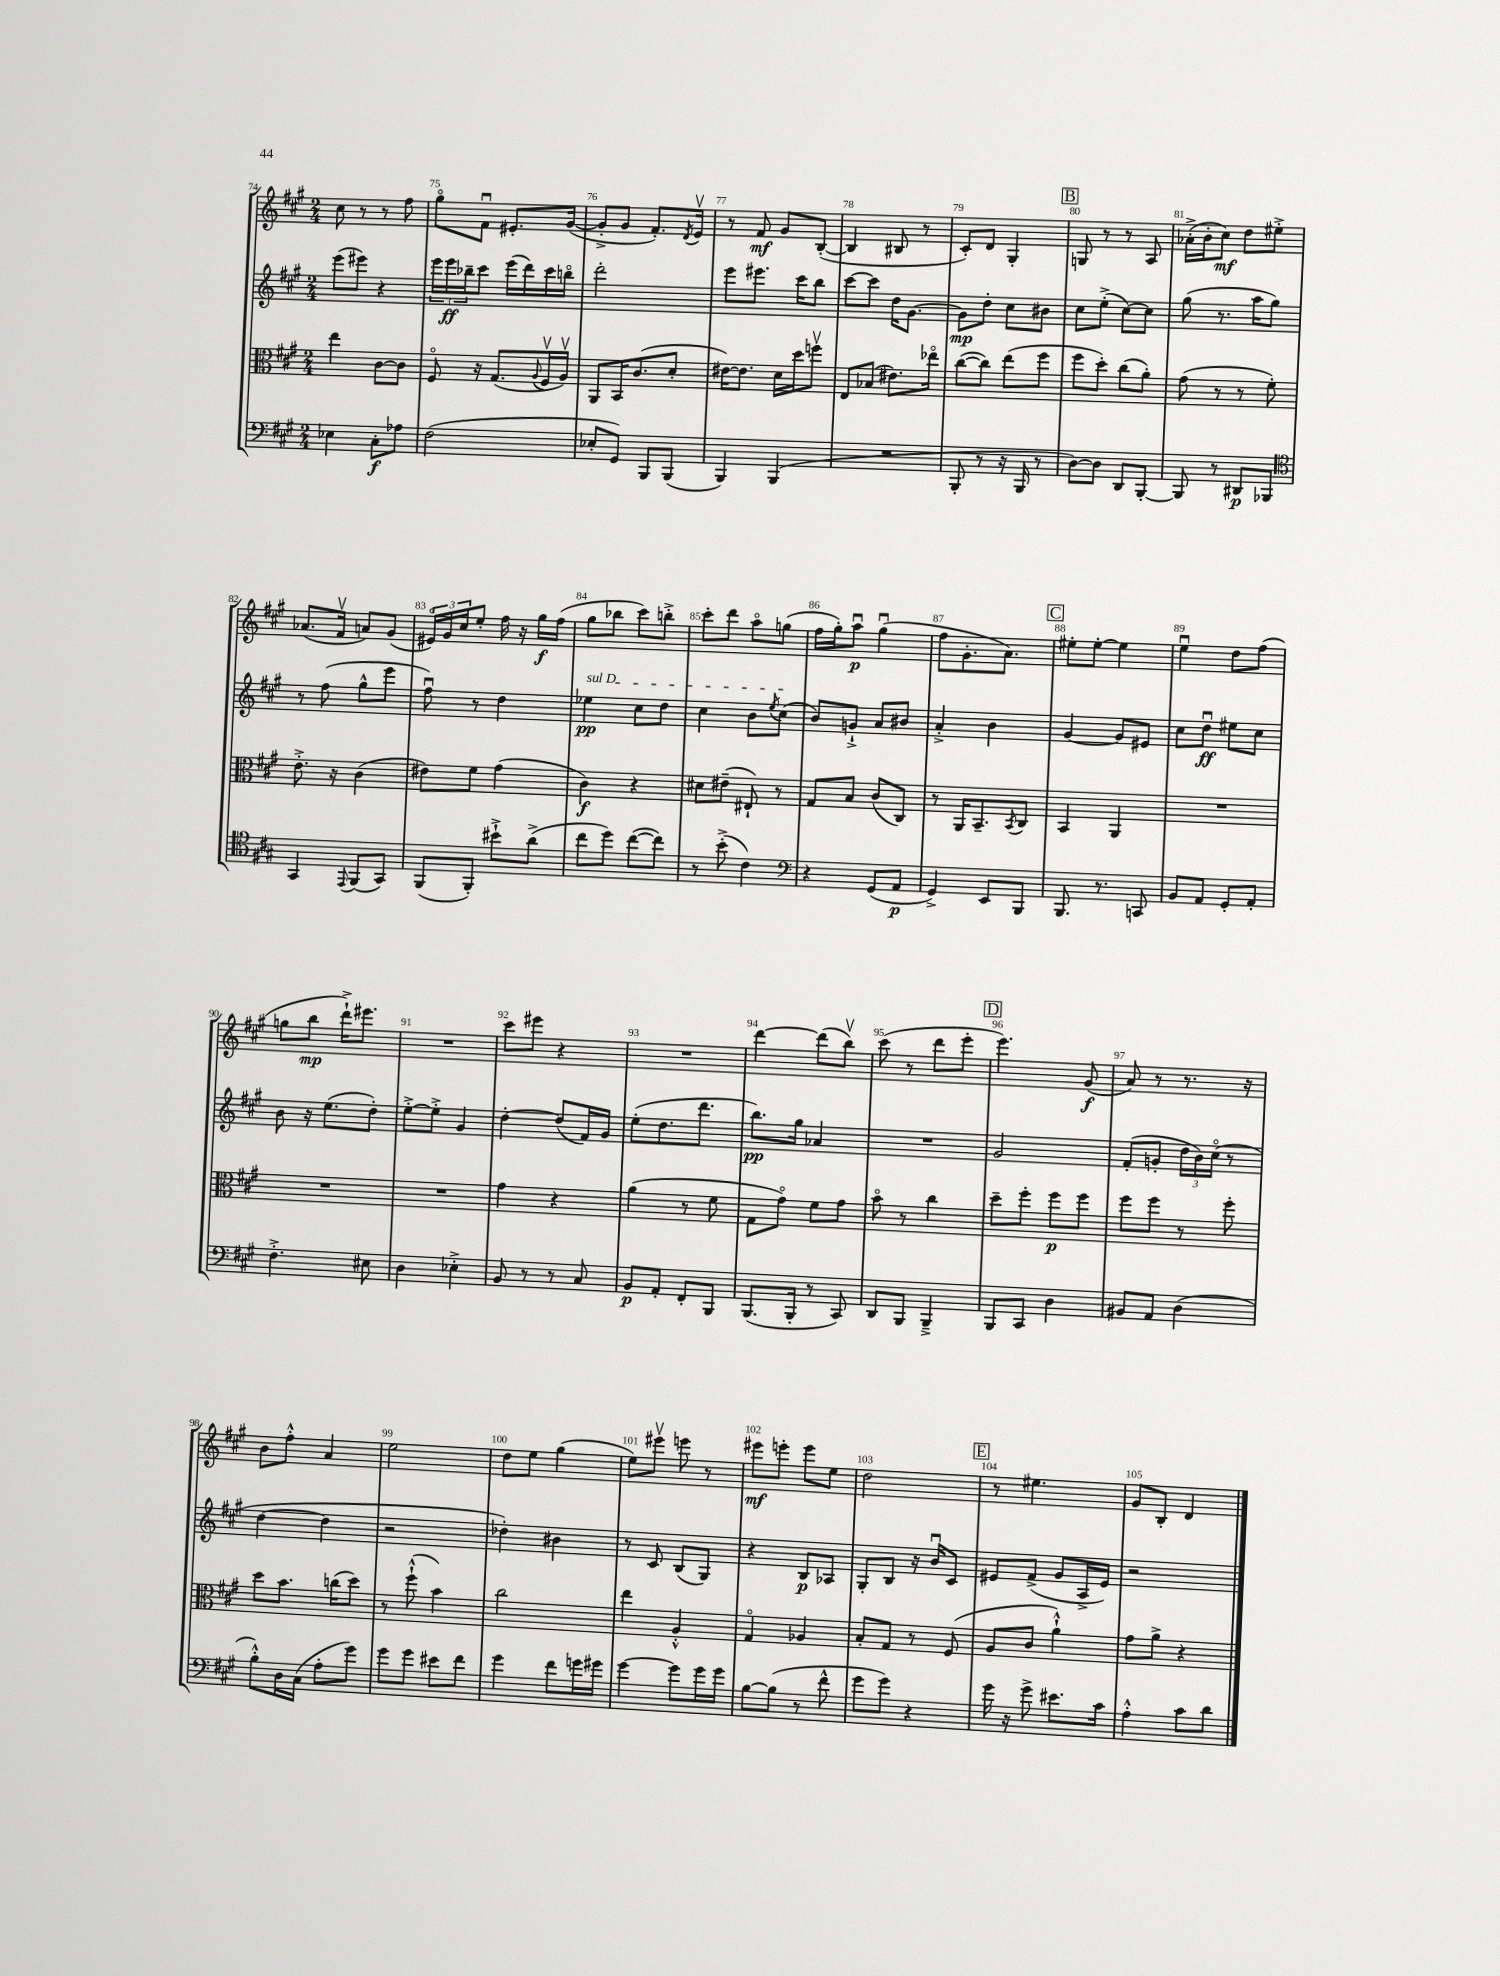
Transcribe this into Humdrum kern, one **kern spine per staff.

**kern	**kern	**kern	**kern
*staff4	*staff3	*staff2	*staff1
*clefF4	*clefC3	*clefG2	*clefG2
*k[f#c#g#]	*k[f#c#g#]	*k[f#c#g#]	*k[f#c#g#]
*M2/4	*M2/4	*M2/4	*M2/4
4E-	4ee	(8eee	8cc#
.	.	8eee#)	8r
8C#'	[8c#	4r	8r
8A-	8c#]	.	8ff#
=	=	=	=
(2F#	8F#o	24eee	8gg#o
.	.	24eee	.
.	.	24bb-~	.
.	16r	8ccc#	8f#u
.	(8.G#	.	.
.	.	(16eee	8.e#'
.	.	16ddd)	.
.	8qqA	.	.
.	16F#v	16ccc#	.
.	16Av)	16bbo	([16g#
=	=	=	=
8E-'	8AA	2ddd'	8g#'^]
8GG#)	16BB	.	8g#
.	(8.c#	.	.
8BBB	.	.	8.f#')
(8BBB	8d'	.	.
.	.	.	8qd
.	.	.	16ev
=	=	=	=
4BBB)	[16e#)	8eee	8r
.	8.e#]	.	.
.	.	8.eee#	8f#
(4BBB	16d	.	8g#
.	16dd	16ccc#	.
.	8ffv	8bb	([8B'
=	=	=	=
2r	8E	[8ccc#	4B]
.	(8B-	8ccc#]	.
.	8.e#)	16dd	8B#
.	.	[8.g#	.
.	.	.	8r
.	16ee-o	.	.
=	=	=	=
8BBB'	([8cc#	8g#]	8c#')
8r	8cc#])	8dd'	8d
16r	(8ee	8cc#	4G#'
16BBB	.	.	.
8r	8ff#	8b#	.
=	=	=	=
[8D)	8ff#	8cc#	8G
8D]	8dd')	(8ee'^	8r
8DD	(8cc#	[8cc#)	8r
[8BBB'	8a')	8cc#]	8A
=	=	=	=
8BBB]	(8g#	(8gg#	(16a-'^
.	.	.	16b'
8r	8r	8.r	8cc#)
8DD#	8r	.	8dd
.	.	16aa	.
8BBB-	8f#')	8gg#)	8ee#'^
=	=	=	=
*clefC4	*	*	*
4GG#	8.e'^	8r	(8.a-
.	.	(8ff#	.
.	16r	.	16f#v
8qqEE	.	.	.
(8FF#	(4c#	8gg#^^	8a)
8GG#)	.	8eee	(8g#
=	=	=	=
(8FF#	8e#)	8ff#u)	24e#o)
.	.	.	24g#
.	.	.	24cc#
8FF#')	8f#	8r	8ee'
8b#`^	(4g#	4dd	16ff#
.	.	.	16r
(8a^	.	.	16gg#
.	.	.	(16ff#
=	=	=	=
8cc#	4c#)	4ee-	8gg#
8dd)	.	.	8bb-
([8cc#	4r	8cc#	8ccc#)
8cc#])	.	8dd	8bb'^
=	=	=	=
8r	8d#	4cc#	8ccc#'
(8b'^	(8e#~	.	8ddd
4c#)	8E#`)	8b	8aao
.	.	8qee	.
.	8r	(8cc#	(8gg
=	=	=	=
*clefF4	*	*	*
4r	8G#	8b)	16ff#
.	.	.	16gg#')
.	8B	8g`^	8aau
(8GG#	(8c#	8a	(4gg#u
8AA	8C#)	8b#	.
=	=	=	=
4GG#^)	8r	4a'^	8ff#
.	16AA	.	8.g#'
.	8.BB~	.	.
8EE	.	4b	.
.	.	.	8.a)
.	8qBB	.	.
8BBB	8C#	.	.
=	=	=	=
8.BBB	4BB	[4g#	8ee#'
.	.	.	[8ee#'
8.r	.	.	.
.	4AA	8g#]	4ee#]
8CC	.	8e#	.
=	=	=	=
8BB	2r	8cc#	4eeu
8AA	.	8ddu	.
8GG#'	.	8ee#	8dd
8AA'	.	8cc#	(8ff#
=	=	=	=
4.F#'^	2r	8b	8gg
.	.	16r	8bb
.	.	(8.ee	.
.	.	.	16ddd`^)
.	.	.	8.eee#
8E#	.	8dd')	.
=	=	=	=
4D	2r	[8ee'^	2r
.	.	8ee'^]	.
4E-'^	.	4g#	.
=	=	=	=
8BB	4g#	[4dd'	8ccc#
8r	.	.	8eee#
8r	4r	(8dd]	4r
8C#	.	16f#)	.
.	.	16g#	.
=	=	=	=
8BB	(4a	(8ee'	2r
8AA'	.	8.dd	.
8FF#'	8r	.	.
.	.	8.ddd	.
8BBB	8f#	.	.
=	=	=	=
(8.BBB	8G#	8.bb)	[4ddd
.	8g#o)	.	.
16BBB'	.	16gg#	.
8r	8f#	4a-	(8ddd]
8CC#)	8g#	.	8bbv)
=	=	=	=
8DD	8bo	2r	(8ccc#
8BBB	8r	.	8r
4BBB~^	4cc#	.	8ddd
.	.	.	8eee'
=	=	=	=
8BBB	8dd~	2g#	4.eee)
8CC#	8ff#'	.	.
4D	8ff#	.	.
.	8ff#	.	(8g#
=	=	=	=
8BB#	8ff#	(8f#'	8a)
8AA	8ff#	8g'	8r
(4D	8r	24dd	8.r
.	.	24b)	.
.	.	(24cc#o	.
.	8ff#'	8r	.
.	.	.	16r
=	=	=	=
8B'^^)	8dd	[4dd	8b
16D	8.b	.	8ff#'^^
(16C#	.	.	.
8A'	.	4dd]	4a
.	(16cc	.	.
8g#)	8dd)	.	.
=	=	=	=
8g#	8r	2r	2ee
8g#	(8ff#`^^	.	.
8e#	4b)	.	.
8f#	.	.	.
=	=	=	=
4g#	2cc#	4dd-')	8dd
.	.	.	8ee
8f#	.	4b#	(4gg#
16g	.	.	.
16g#	.	.	.
=	=	=	=
[4g#	4ee	8r	8ee)
.	.	8c#	8eee#v
8g#]	4A'^^	(8B	8eee
16g#	.	8G#)	8r
16g#	.	.	.
=	=	=	=
[8B	4G#o	4r	8eee#
(8B]	.	.	8eee'
8r	4A-	8B	8eee
8f#^^	.	8A-	8ee
=	=	=	=
8g#	8B'	8G#'	2dd
8g#)	8G#	8B	.
4r	8r	16r	.
.	.	16bu	.
.	(8F#	8c#	.
=	=	=	=
16g#	8A	8e#	8r
16r	.	.	.
8g#^	8c#	(8f#^	4.ee#
8.e#	4a`^^)	8g#	.
.	.	16A^	.
16c#	.	16e#)	.
=	=	=	=
4A'^^	8g#	2r	8g#
.	8a^	.	8B'
8c#	4r	.	4d
8d	.	.	.
==	==	==	==
*-	*-	*-	*-
